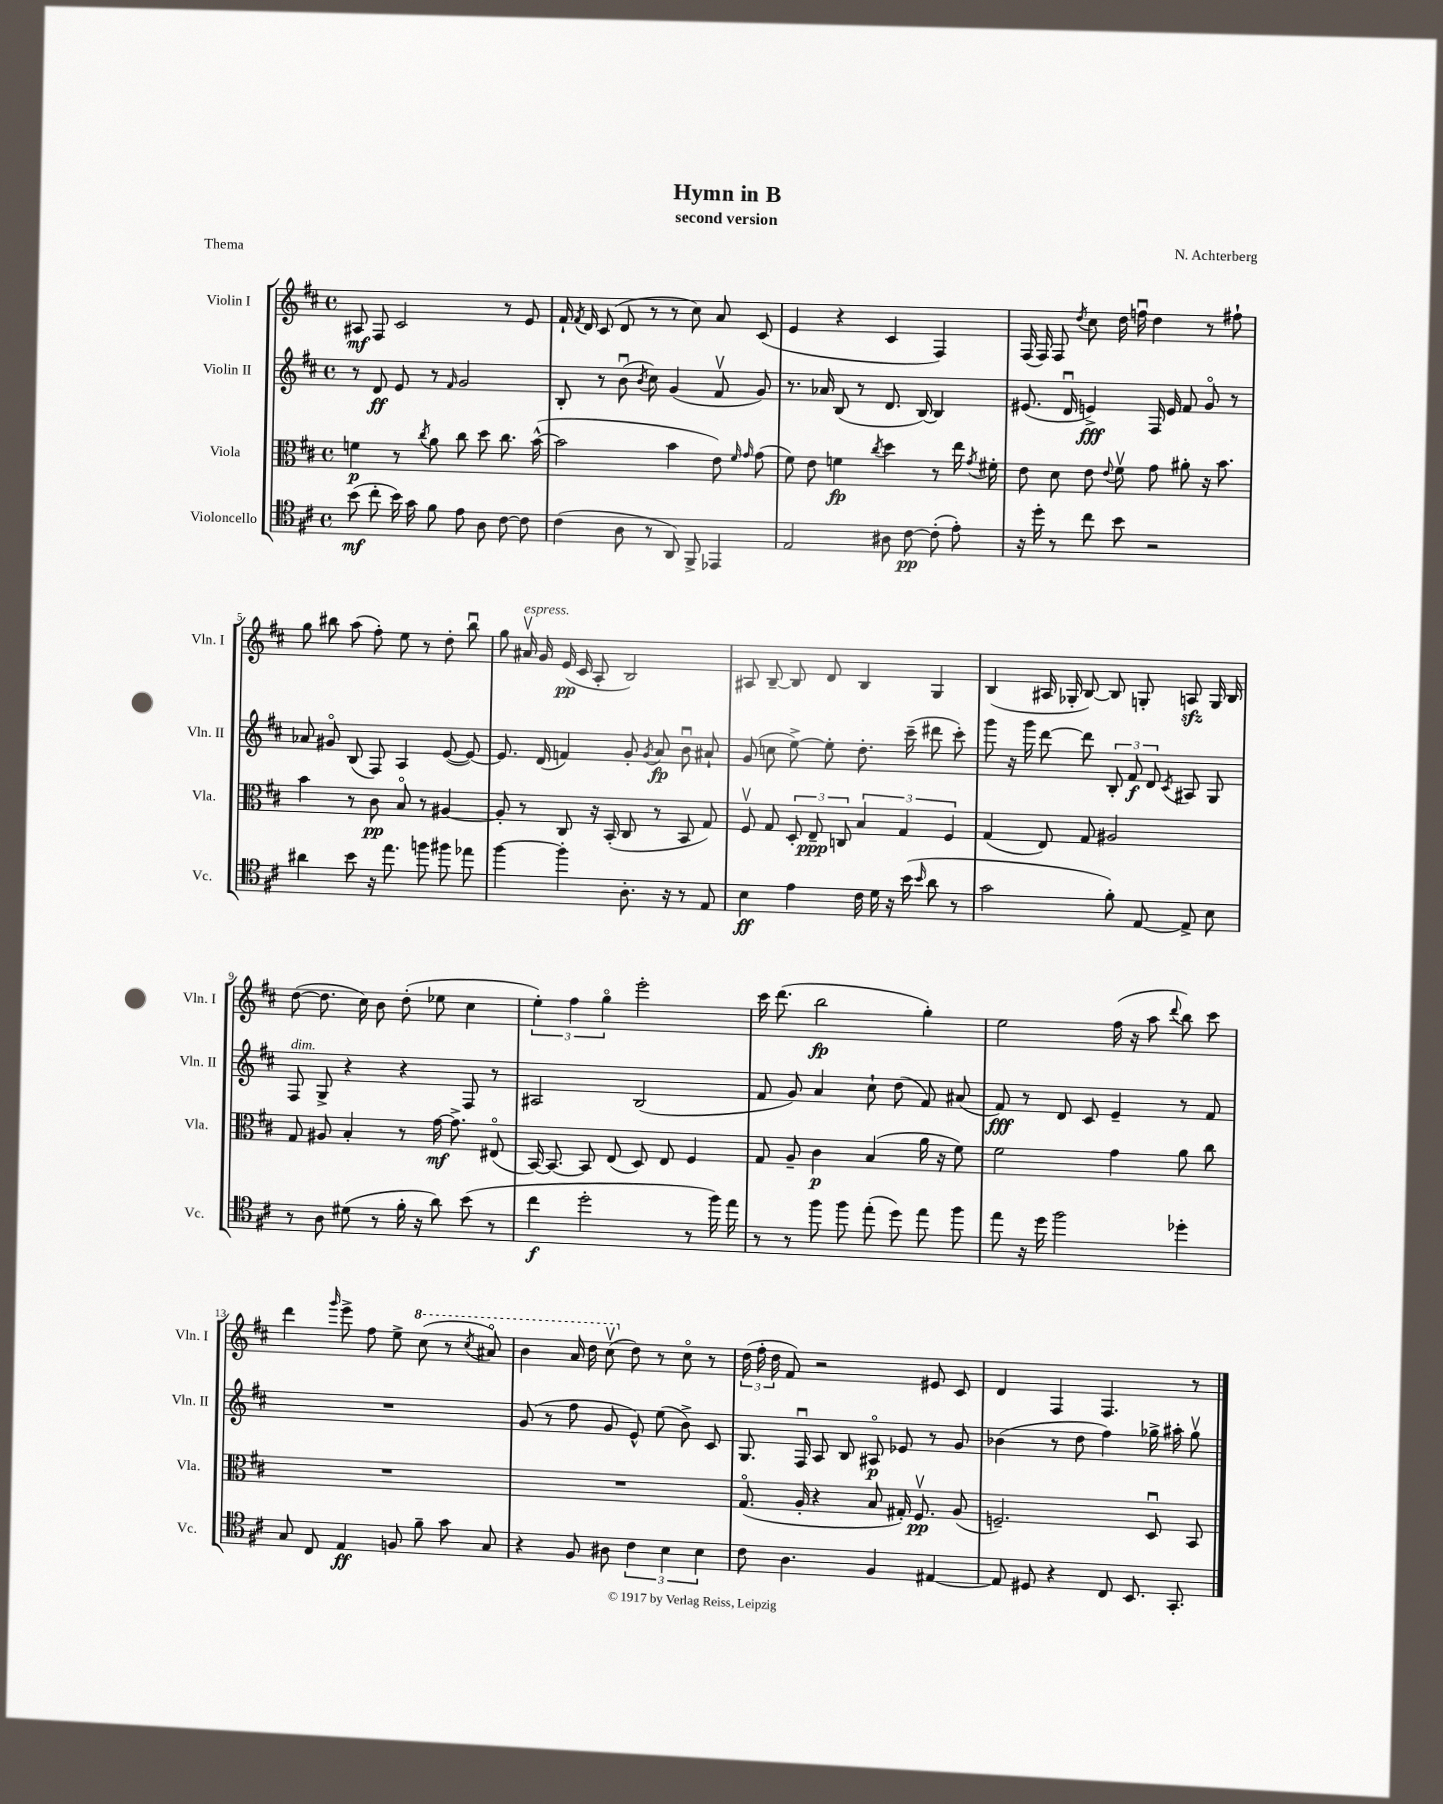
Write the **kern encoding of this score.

**kern	**dynam	**kern	**dynam	**kern	**dynam	**kern	**dynam
*part4	*part4	*part3	*part3	*part2	*part2	*part1	*part1
*staff4	*staff4	*staff3	*staff3	*staff2	*staff2	*staff1	*staff1
*I"Violoncello	*	*I"Viola	*	*I"Violin II	*	*I"Violin I	*
*I'Vc.	*	*I'Vla.	*	*I'Vln. II	*	*I'Vln. I	*
*clefC4	*	*clefC3	*	*clefG2	*	*clefG2	*
*k[f#c#]	*	*k[f#c#]	*	*k[f#c#]	*	*k[f#c#]	*
*M4/4	*	*M4/4	*	*M4/4	*	*M4/4	*
*met(c)	*	*met(c)	*	*met(c)	*	*met(c)	*
=1	=1	=1	=1	=1	=1	=1	=1
(8b\	mf	4fn\	p	8r	.	8A#X/	mf
8cc#'\	.	.	.	8d/	ff	8F#/	.
16b\)	.	8r	.	8e/	.	2c#/	.
16g\	.	.	.	.	.	.	.
.	.	8qcc#/	.	.	.	.	.
8f#\	.	8a\	.	8r	.	.	.
.	.	.	.	16qqf#/	.	.	.
8e\	.	8cc#\	.	2g/	.	.	.
8A\	.	8dd\	.	.	.	.	.
[8c#\	.	8.cc#\	.	.	.	8r	.
8c#\]	.	.	.	.	.	8e/	.
.	.	([16b^^\	.	.	.	.	.
=2	=2	=2	=2	=2	=2	=2	=2
(4c#\	.	2b\]	.	8B'/	.	16f#`/	.
.	.	.	.	.	.	8qf#/	.
.	.	.	.	.	.	16d/	.
.	.	.	.	8r	.	(8c#/	.
8A\	.	.	.	(8bu\	.	8d/	.
.	.	.	.	8qb/	.	.	.
8r	.	.	.	8cc#\)	.	8r	.
8AA/)	.	4b\	.	(4g/	.	8r	.
8FF#^/	.	.	.	.	.	8cc#\)	.
4EE-X/	.	8e\)	.	8f#v/	.	8a/	.
.	.	16qqf#/	.	.	.	.	.
.	.	16qqg/	.	.	.	.	.
.	.	(8g\	.	8g/)	.	(8c#/	.
=3	=3	=3	=3	=3	=3	=3	=3
2E/	.	8f#\)	.	8.r	.	4e/	.
.	.	8e\	.	.	.	.	.
.	.	.	.	16a-X/	.	.	.
.	.	4fn\	fp	(8B/	.	4r	.
.	.	.	.	8r	.	.	.
.	.	8qcc#/	.	.	.	.	.
8A#X\	.	4dd\	.	8.d/	.	4c#/	.
[8c#\	pp	.	.	.	.	.	.
.	.	.	.	[16B/)	.	.	.
(8c#'\]	.	8r	.	4B/]	.	4F#/)	.
8e'\)	.	16ee\	.	.	.	.	.
.	.	8qg/	.	.	.	.	.
.	.	16f#X'\	.	.	.	.	.
=4	=4	=4	=4	=4	=4	=4	=4
16r	.	8e\	.	(8.e#X/	.	(16F#/	.
16dd'\	.	.	.	.	.	16F#/)	.
8r	.	8d\	.	.	.	8F#/	.
.	.	.	.	16du/	.	.	.
.	.	.	.	.	.	8qdd/	.
8cc#\	.	8e\	.	4en^/)	fff	8cc#\	.
.	.	8qqe/	.	.	.	.	.
8b\	.	8f#v\	.	.	.	16dd\	.
.	.	.	.	.	.	16ffnu\	.
2r	.	8g\	.	16F#/	.	4dd\	.
.	.	.	.	16e/	.	.	.
.	.	8a#X'\	.	8f#/	.	.	.
.	.	16r	.	8g/	.	8r	.
.	.	8.b\	.	.	.	.	.
.	.	.	.	8r	.	8ff#X`\	.
!!LO:LB:g=z
=5	=5	=5	=5	=5	=5	=5	=5
4a#X\	.	4b\	.	8a-X/	.	8gg\	.
.	.	.	.	8g#X/	.	8bb#X\	.
8b\	.	8r	.	(8B/	.	(8aa\	.
16r	.	8c#\	pp	8F#/)	.	8ff#'\)	.
8.ee\	.	.	.	.	.	.	.
.	.	8B/	.	4A/	.	8ee\	.
8ffn\	.	8r	.	.	.	8r	.
8ff#X\	.	[4A#X/	.	([8e/	.	8dd'\	.
8ee-X\	.	.	.	8e/_)	.	8bb#u\	.
=6	=6	=6	=6	=6	=6	=6	=6
[4ff#\	.	8A#'/]	.	8.e/]	.	8gg\	.
!	!	!	!	!	!	!LO:TX:a:i:t=espress.	!
.	.	8r	.	.	.	16a#Xv/	.
.	.	.	.	(16d/	.	16g/	.
4ff#'\]	.	8C#/	.	4fn/)	.	(16e/	pp
.	.	.	.	.	.	16c#/	.
.	.	16r	.	.	.	8A'/	.
.	.	(16BB'/	.	.	.	.	.
8.A'\	.	8C#/	.	8g'/	.	2B/)	.
.	.	.	.	8qg/	.	.	.
.	.	8r	.	8a/	fp	.	.
16r	.	.	.	.	.	.	.
8r	.	8BB/	.	8bu\	.	.	.
8E/	.	8G/)	.	8a#X`/	.	.	.
=7	=7	=7	=7	=7	=7	=7	=7
4B\	ff	8F#v/	.	(8g/	.	8A#X/	.
.	.	8G/	.	8ccn\	.	[8B~/	.
4e\	.	12D'/	.	[8ee^\)	.	8B/]	.
.	.	12E~/	ppp	.	.	.	.
.	.	.	.	8ee'\]	.	8d/	.
.	.	12Cn/	.	.	.	.	.
16c#\	.	6B/	.	8.dd'\	.	4B/	.
16d\	.	.	.	.	.	.	.
16r	.	.	.	.	.	.	.
.	.	6G/	.	.	.	.	.
(16b\	.	.	.	(16ccc#~\	.	.	.
16qqb/	.	.	.	.	.	.	.
8a\	.	.	.	8ddd#X\	.	4G/	.
.	.	6F#/	.	.	.	.	.
8r	.	.	.	8ccc#'\)	.	.	.
=8	=8	=8	=8	=8	=8	=8	=8
2g\	.	(4G/	.	8ggg\	.	(4B/	.
.	.	.	.	16r	.	.	.
.	.	.	.	16ggg\	.	.	.
.	.	8E/)	.	[8ddd\	.	16A#X/	.
.	.	.	.	.	.	16G-X'/	.
.	.	8G/	.	8ddd\]	.	[8B/)	.
8f#'\)	.	2A#X/	.	12B'/	.	8B/]	.
.	.	.	.	12f#/	f	.	.
[8E/	.	.	.	.	.	8Gn'/	.
.	.	.	.	12d/	.	.	.
.	.	.	.	8qc#/	.	.	.
8E^/]	.	.	.	8A#X/	.	8Anzz/	.
8B\	.	.	.	8G/	.	16G/	.
.	.	.	.	.	.	16B/	.
!!LO:LB:g=z
=9	=9	=9	=9	=9	=9	=9	=9
!	!	!	!	!LO:TX:a:i:t=dim.	!	!	!
8r	.	8G/	.	8F#/	.	([8dd\	.
8A\	.	8A#X/	.	8G^/	.	8.dd\]	.
(8d#X\	.	4B'/	.	4r	.	.	.
.	.	.	.	.	.	16cc#\)	.
8r	.	.	.	.	.	8b\	.
16f#'\	.	8r	.	4r	.	(8dd'\	.
16r	.	.	.	.	.	.	.
8a\)	.	[16g\	mf	.	.	8ee-X\	.
.	.	8.g^\]	.	.	.	.	.
(8b\	.	.	.	8F#/	.	4cc#\	.
8r	.	(8E#X/	.	8r	.	.	.
=10	=10	=10	=10	=10	=10	=10	=10
4cc#\	f	[16BB/)	.	2A#X/	.	6ee'\)	.
.	.	8.BB/_	.	.	.	.	.
.	.	.	.	.	.	6ff#\	.
2dd'\	.	8BB/]	.	.	.	.	.
.	.	.	.	.	.	6gg\	.
.	.	(8E/	.	.	.	.	.
.	.	8D/)	.	(2B/	.	2eee'\	.
.	.	8E/	.	.	.	.	.
8r	.	4F#/	.	.	.	.	.
16ff#\)	.	.	.	.	.	.	.
16ee\	.	.	.	.	.	.	.
=11	=11	=11	=11	=11	=11	=11	=11
8r	.	8G/	.	8f#/	.	16ccc#\	.
.	.	.	.	.	.	(8.ddd\	.
8r	.	8A~/	.	8g/)	.	.	.
8ff#\	.	4c#\	p	4a/	.	2bb\	fp
8ff#\	.	.	.	.	.	.	.
(8ee'\	.	(4B/	.	8cc#`\	.	.	.
8dd\)	.	.	.	(8dd\	.	.	.
8ee\	.	16a\	.	8f#/)	.	4gg'\)	.
.	.	16r	.	.	.	.	.
8ff#\	.	8f#\)	.	(8a#X/	.	.	.
=12	=12	=12	=12	=12	=12	=12	=12
8ee\	.	2f#\	.	8f#/)	fff	2ee\	.
16r	.	.	.	8r	.	.	.
16dd\	.	.	.	.	.	.	.
2ff#\	.	.	.	8d/	.	.	.
.	.	.	.	8c#/	.	.	.
.	.	4g\	.	4e~/	.	(16ff#\	.
.	.	.	.	.	.	16r	.
.	.	.	.	.	.	8aa\	.
.	.	.	.	.	.	8qqddd/	.
4dd-X'\	.	8a\	.	8r	.	8bb\)	.
.	.	8cc#\	.	8f#/	.	8ccc#\	.
!!LO:LB:g=z
=13	=13	=13	=13	=13	=13	=13	=13
8G/	.	1r	.	1r	.	4ddd\	.
8C#/	.	.	.	.	.	.	.
.	.	.	.	.	.	16qqggg/	.
4E/	ff	.	.	.	.	8eee^\	.
.	.	.	.	.	.	8ff#\	.
8Fn/	.	.	.	.	.	8ee^\	.
*	*	*	*	*	*	*8va	*
8f#~\	.	.	.	.	.	(8ccc#\	.
8g\	.	.	.	.	.	8r	.
.	.	.	.	.	.	8qccc#/	.
8G/	.	.	.	.	.	8aa#X/)	.
=14	=14	=14	=14	=14	=14	=14	=14
4r	.	1r	.	(8g/	.	4bb\	.
.	.	.	.	8r	.	.	.
8F#/	.	.	.	8ff#\	.	16aa/	.
.	.	.	.	.	.	16ddd\	.
8A#X\	.	.	.	8g/	.	(8ccc#v\	.
*	*	*	*	*	*	*X8va	*
6c#\	.	.	.	8e^^/)	.	8dd\)	.
.	.	.	.	(8ee\	.	8r	.
6B\	.	.	.	.	.	.	.
.	.	.	.	8b^\)	.	8cc#\	.
6B\	.	.	.	.	.	.	.
.	.	.	.	8c#/	.	8r	.
=15	=15	=15	=15	=15	=15	=15	=15
8c#\	.	(8.G/	.	8.G/	.	(24dd\	.
.	.	.	.	.	.	24ff#'\	.
.	.	.	.	.	.	24dd\	.
4.A\	.	.	.	.	.	8f#/)	.
.	.	16A'/	.	16F#u/	.	.	.
.	.	4r	.	8A/	.	2r	.
.	.	.	.	8B/	.	.	.
4F#/	.	8B/	.	8A#X/	p	.	.
.	.	16G#X'/)	.	8e-X/	.	.	.
.	.	8.F#v/	pp	.	.	.	.
[4E#X/	.	.	.	8r	.	8e#X/	.
.	.	(8A/	.	8g/	.	8c#/	.
=16	=16	=16	=16	=16	=16	=16	=16
8E#/]	.	2.Fn~/)	.	(4b-X\	.	4d/	.
8D#X/	.	.	.	.	.	.	.
4r	.	.	.	8r	.	4F#/	.
.	.	.	.	8dd\	.	.	.
8C#/	.	.	.	4ff#\)	.	4.F#/	.
8.BB/	.	.	.	.	.	.	.
.	.	8Du/	.	16gg-X^\	.	.	.
8.GG'/	.	.	.	16aa#X'\	.	.	.
.	.	8BB/	.	8gg-v\	.	8r	.
==	==	==	==	==	==	==	==
*-	*-	*-	*-	*-	*-	*-	*-
